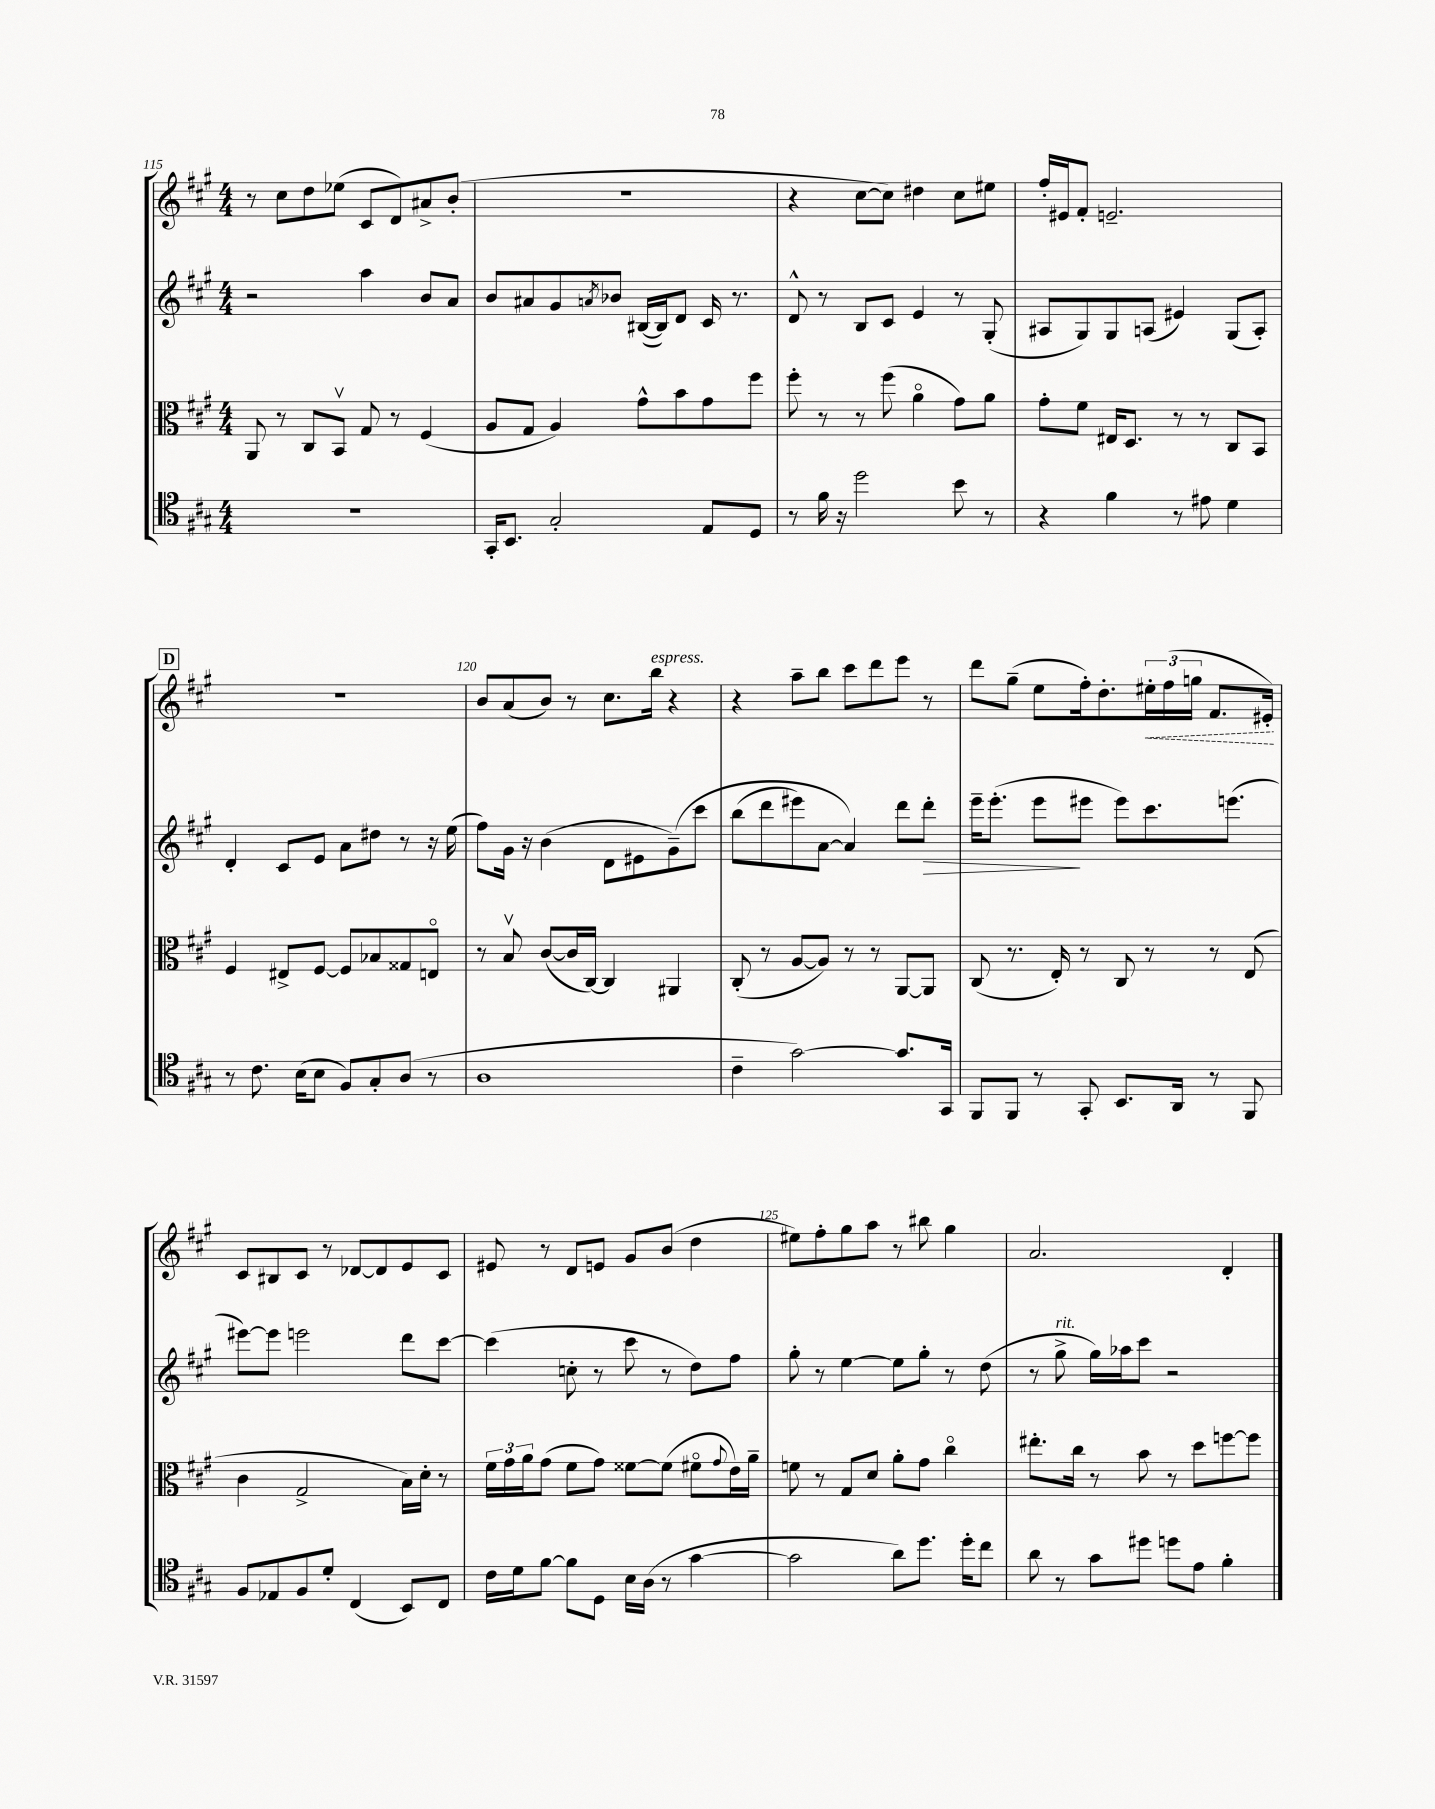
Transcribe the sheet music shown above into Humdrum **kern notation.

**kern	**kern	**kern	**dynam	**kern	**dynam
*part4	*part3	*part2	*part2	*part1	*part1
*staff4	*staff3	*staff2	*staff2	*staff1	*staff1
*clefC4	*clefC3	*clefG2	*	*clefG2	*
*k[f#c#g#]	*k[f#c#g#]	*k[f#c#g#]	*	*k[f#c#g#]	*
*M4/4	*M4/4	*M4/4	*	*M4/4	*
=115	=115	=115	=115	=115	=115
1r	8AA/	2r	.	8r	.
.	8r	.	.	8cc#\L	.
.	8C#/L	.	.	8dd\	.
.	8BBv/J	.	.	(8ee-X\J	.
.	8G#/	4aa\	.	8c#/L	.
.	8r	.	.	8d/)	.
.	(4F#/	8b/L	.	8a#X^/	.
.	.	8a/J	.	(8b'/J	.
=116	=116	=116	=116	=116	=116
16GG#'/KL	8A/L	8b/L	.	1r	.
8.BB/J	.	.	.	.	.
.	8G#/J	8a#X/	.	.	.
2G#'/	4A/)	8g#/	.	.	.
.	.	8qan/	.	.	.
.	.	8b-X/J	.	.	.
.	8g#^^\L	([16B#X/LL	.	.	.
.	.	16B#/J])	.	.	.
.	8b\	8d/J	.	.	.
8E/L	8g#\	16c#/	.	.	.
.	.	8.r	.	.	.
8D/J	8ff#\J	.	.	.	.
=117	=117	=117	=117	=117	=117
8r	8ff#'\	8d^^/	.	4r	.
16f#\	8r	8r	.	.	.
16r	.	.	.	.	.
2dd\	8r	8B/L	.	[8cc#\L	.
.	(8ff#\	8c#/J	.	8cc#\J])	.
.	4a\	4e/	.	4dd#X\	.
8b\	8g#\L)	8r	.	8cc#\L	.
8r	8a\J	(8G#'/	.	8ee#X\J	.
=118	=118	=118	=118	=118	=118
4r	8g#'\L	8A#X/L	.	16ff#'/LL	.
.	.	.	.	16e#X/J	.
.	8f#\J	8G#/)	.	8f#'/J	.
4f#\	16E#X/KL	8G#/	.	2.en~/	.
.	8.D/J	.	.	.	.
.	.	(8An/J	.	.	.
8r	8r	4e#X/)	.	.	.
8e#X\	8r	.	.	.	.
4d\	8C#/L	(8G#/L	.	.	.
.	8BB/J	8A'/J)	.	.	.
!!LO:LB:g=z
!!LO:REH:place=s1:t=D
=119	=119	=119	=119	=119	=119
8r	4F#/	4d'/	.	1r	.
8.c#\	.	.	.	.	.
.	8E#X^/L	8c#/L	.	.	.
(16B\KL	.	.	.	.	.
8B\J	[8F#/J	8e/J	.	.	.
8F#/L)	8F#/L]	8a\L	.	.	.
8G#'/	8B-X/	8dd#X\J	.	.	.
(8A/J	8G##X/	8r	.	.	.
8r	8En/J	16r	.	.	.
.	.	(16ee\	.	.	.
=120	=120	=120	=120	=120	=120
1A	8r	8ff#\L)	.	8b/L	.
.	8Bv/	16g#\Jk	.	(8a/	.
.	.	16r	.	.	.
.	([8c#/L	(4b\	.	8b/J)	.
.	16c#/L]	.	.	8r	.
.	[16C#/JJ)	.	.	.	.
.	4C#/]	8d\L	.	8.cc#\L	.
.	.	8e#X\	.	.	.
!	!	!	!	!LO:TX:a:i:t=espress.	!
.	.	.	.	16bb\Jk	.
.	4AA#X/	(8g#~\)	.	4r	.
.	.	8ccc#\J	.	.	.
=121	=121	=121	=121	=121	=121
4c#~\	(8C#'/	(8bb\L	.	4r	.
.	8r	8ddd\	.	.	.
[2g#\)	[8A/L	8eee#X\)	.	8aa~\L	.
.	8A/J])	[8a\J	.	8bb\J	.
.	8r	4a/])	.	8ccc#\L	.
.	8r	.	.	8ddd\	.
8.g#/L]	[8AA/L	8ddd\L	.	8eee\J	.
!	!	!	!LO:HP:b	!	!
.	8AA/J]	8ddd'\J	>	8r	.
16GG#/Jk	.	.	.	.	.
=122	=122	=122	=122	=122	=122
8FF#/L	(8C#/	16eee~\KL	.	8ddd\L	.
.	.	(8.eee'\J	.	.	.
8FF#/J	8.r	.	.	(8gg#~\J	.
8r	.	8eee\L	.	8ee\L	.
.	16E'/)	.	.	.	.
8GG#'/	8r	8eee#X\J	]	16ff#'\k)	.
.	.	.	.	8.dd'\	.
8.BB/L	8C#/	8eee#\L)	.	.	.
!	!	!	!	!	!LO:HP:b
.	8r	8.ccc#\	.	24ee#X'\L	<
.	.	.	.	(24ff#\	.
16AA/Jk	.	.	.	.	.
.	.	.	.	24ggn\JJ	.
8r	8r	.	.	8.f#/L	.
.	.	(8.eeen\J	.	.	.
8FF#/	(8E/	.	.	.	.
.	.	.	.	16e#X'/Jk)	.
.	.	.	.	.	[
!!LO:LB:g=z
=123	=123	=123	=123	=123	=123
8F#/L	4c#\	[8eee#X\L)	.	8c#/L	.
8E-X/	.	8eee#\J]	.	8B#X/	.
8F#/	2G#^/	2eeen\	.	8c#/J	.
8d'/J	.	.	.	8r	.
(4C#/	.	.	.	[8d-X/L	.
.	.	.	.	8d-/]	.
8BB/L)	16B\LL)	8ddd\L	.	8e/	.
.	16d'\JJ	.	.	.	.
8C#/J	8r	[8ccc#\J	.	8c#/J	.
=124	=124	=124	=124	=124	=124
16c#\LL	24f#\LL	(4ccc#\]	.	8e#X/	.
.	24g#\	.	.	.	.
16d\J	.	.	.	.	.
.	24a\J	.	.	.	.
[8f#\J	(8g#\J	.	.	8r	.
8f#\L]	8f#\L	8ccn'\	.	8d/L	.
8D\J	8g#\J)	8r	.	8en/J	.
16B\LL	[8f##X\L	8ccc#\	.	8g#/L	.
(16A\JJ	.	.	.	.	.
8r	(8f##\J]	8r	.	(8b/J	.
[4g#\	8f#X\L	8dd\L)	.	4dd\	.
.	8qqg#/	.	.	.	.
.	16e\L)	8ff#\J	.	.	.
.	16a~\JJ	.	.	.	.
=125	=125	=125	=125	=125	=125
2g#\]	8fn\	8gg#'\	.	8ee#X\L)	.
.	8r	8r	.	8ff#'\	.
.	8G#/L	[4ee\	.	8gg#\	.
.	8d/J	.	.	8aa\J	.
8a\L)	8a'\L	8ee\L]	.	8r	.
8.dd\J	8g#\J	8gg#'\J	.	8bb#X\	.
.	4cc#\	8r	.	4gg#\	.
16dd'\KL	.	.	.	.	.
8cc#\J	.	(8dd\	.	.	.
=126	=126	=126	=126	=126	=126
8a\	8.ee#X'\L	8r	.	2.a/	.
!	!	!LO:TX:a:i:t=rit.	!	!	!
8r	.	8gg#^\	.	.	.
.	16cc#\Jk	.	.	.	.
8g#\L	8r	16gg#\LL)	.	.	.
.	.	16aa-X\J	.	.	.
8dd#X\J	8b\	8ccc#\J	.	.	.
8ddn\L	8r	2r	.	.	.
8e\J	8dd\L	.	.	.	.
4f#'\	[8ffn\	.	.	4d'/	.
.	8ff\J]	.	.	.	.
==	==	==	==	==	==
*-	*-	*-	*-	*-	*-
